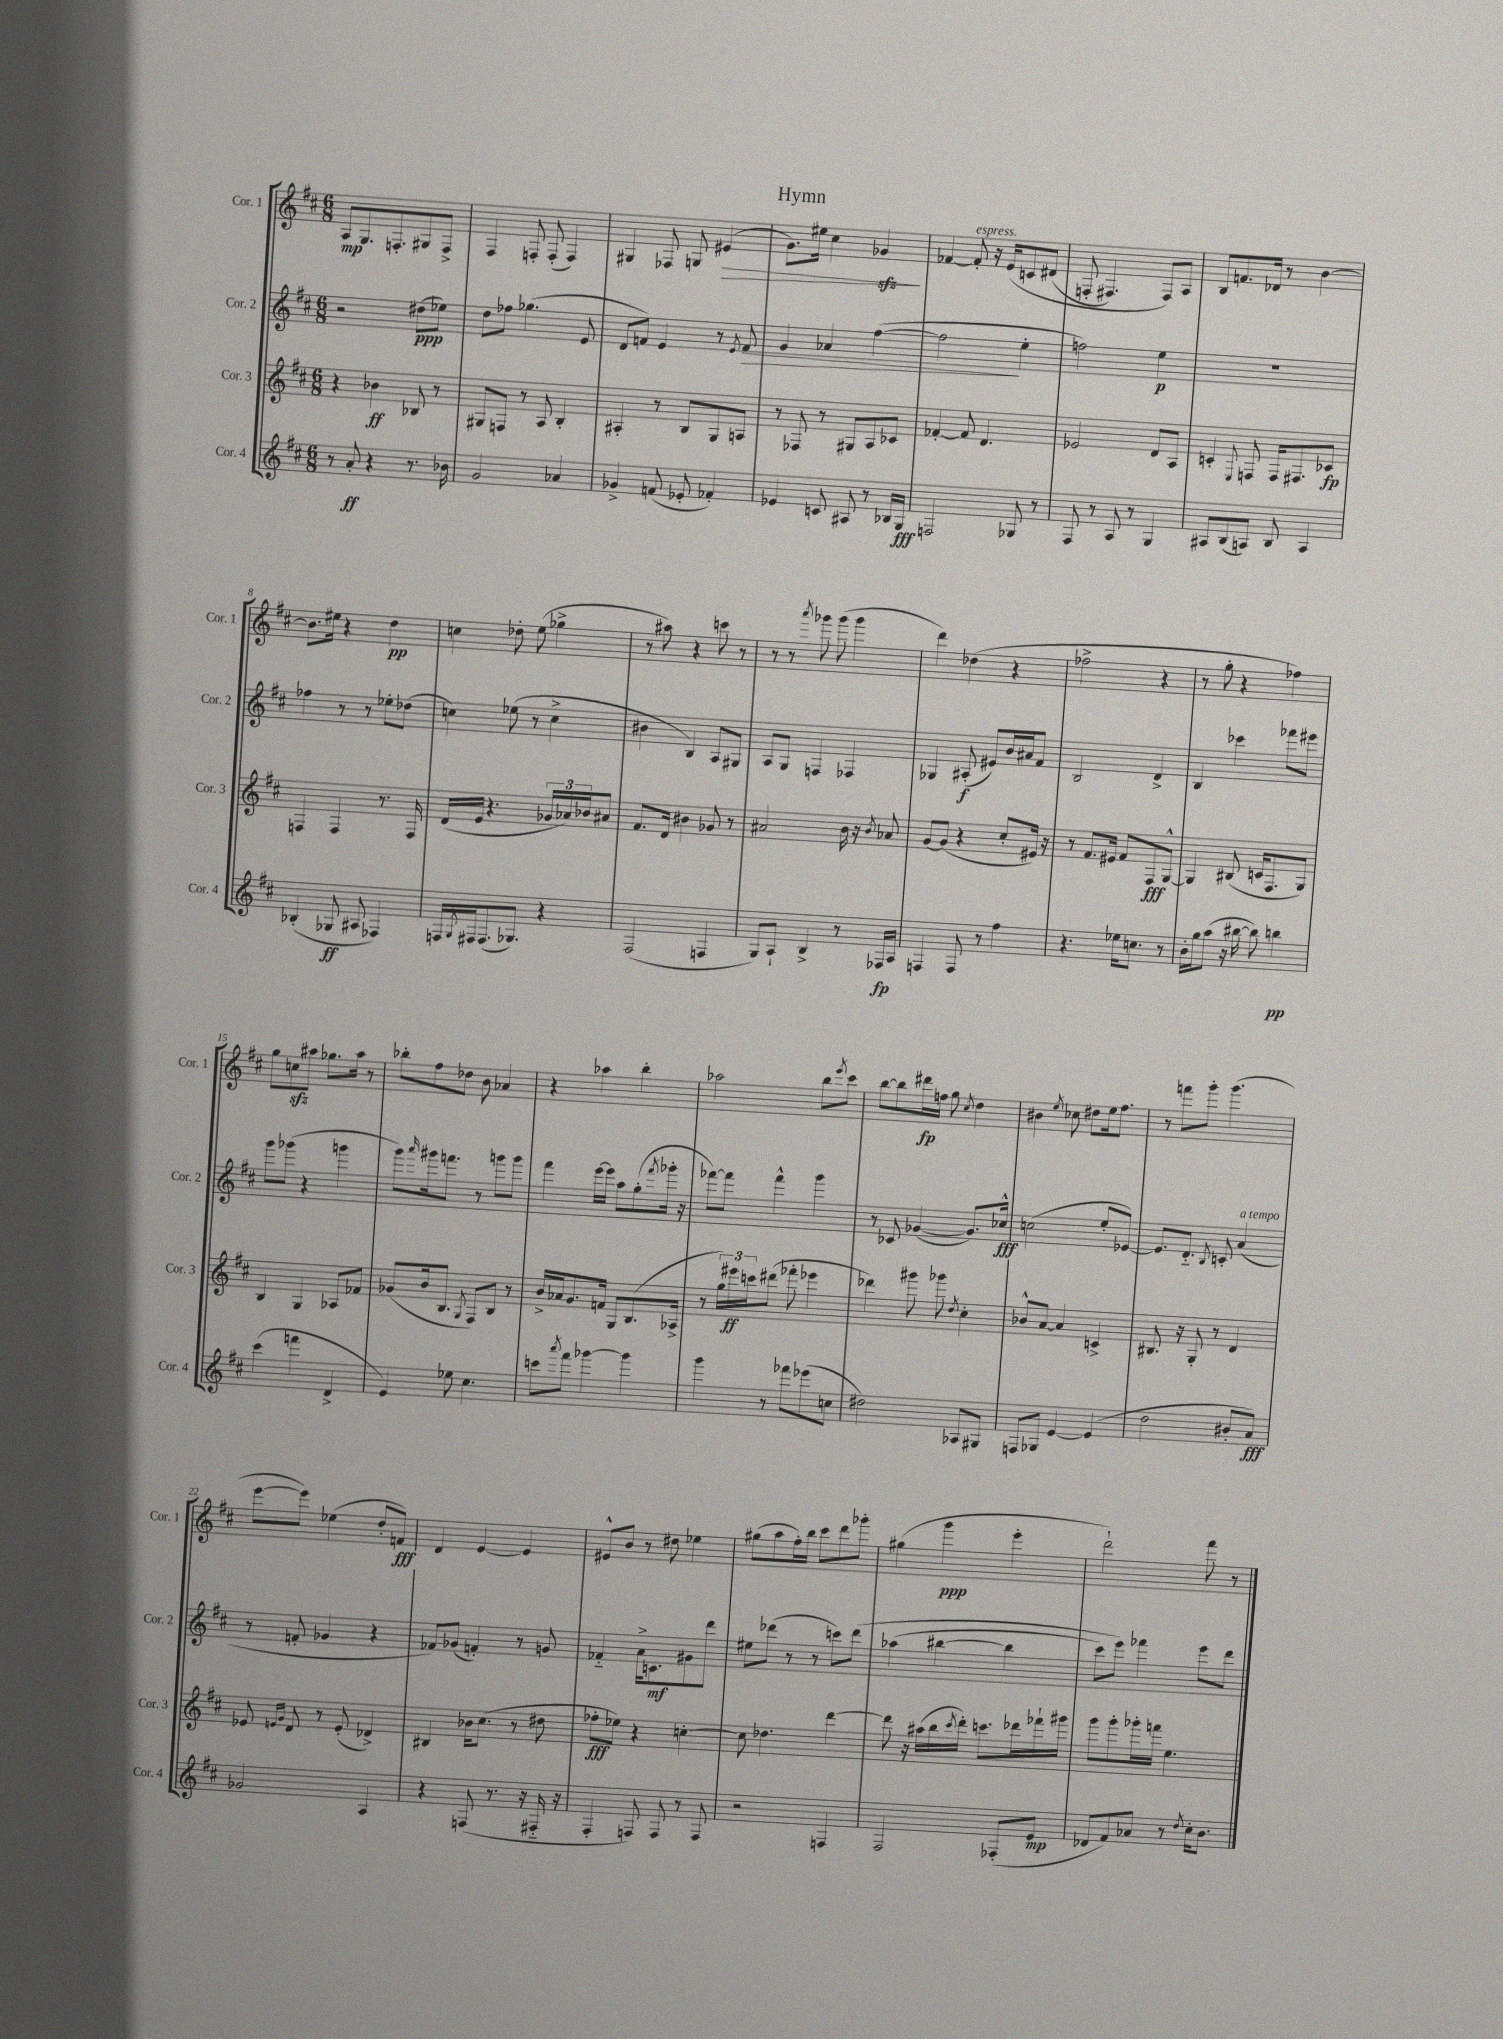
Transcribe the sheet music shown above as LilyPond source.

\header { title = "Hymn" }
<<
\new StaffGroup <<
\new Staff = "s0" \with { instrumentName = "Cor. 1" shortInstrumentName = "Cor. 1" } {
    \clef treble \key d \major \numericTimeSignature \time 6/8
    a8\mp g8. f8.-. gis8 f8-> |
    fis4 f8-. f8-.( f4) |
    gis4 fes8 g8 eis'4\>( |
    g'8.) eis''16 cis''4 ges'4\sfz\! |
    fes'4~ fes'8-.^\markup { \italic "espress." } r16 e'16\( c'8 dis'8( |
    f8-. fis4.) fis8\) a8 |
    b8 f'8. des'16 r8 b'4~ |
    b'8. eis''16 r4 d''4\pp |
    c''4 des''8-. e''8( ges''4-> |
    r8 ais''8) r4 c'''8 r8 |
    r8 r8 \acciaccatura { a'''8 } ges'''8 ges'''8( ges'''4 |
    d'''4) des''4( r4 |
    fes''2-> r4 |
    r8 g''8-. r4 fes''4) |
    g''8 c''8\sfz ais''8 ges''8. ais''16 r8 |
    bes''8-. fis''8 des''8 b'8 aes'4 |
    r4 aes''4 b''4-. |
    aes''2 b''8 \acciaccatura { e'''8 } cis'''8 |
    b''8~ b''8 dis'''16\fp f''16 g''8 \acciaccatura { cis''8 } d''4 |
    bis'4 \acciaccatura { e''8 } ces''8 dis''8 e''16 fis''8. |
    r8 f'''8 g'''8-. g'''4.( |
    e'''8~ e'''8) ees''4( d''8-. f'8\fff) |
    d'4 e'4~ e'4 |
    eis'8-^ b'8 r8 dis''8 ees''4 |
    gis''8( a''8 fis''16-.) b''16 cis'''8 d'''8 ges'''8-. |
    gis''4( g'''4\ppp e'''4-. |
    d'''2-!) fis'''8 r8 \bar "|." |
}
\new Staff = "s1" \with { instrumentName = "Cor. 2" shortInstrumentName = "Cor. 2" } {
    \clef treble \key d \major \numericTimeSignature \time 6/8
    r2 dis''8\ppp( ees''8) |
    d''8 fes''8 ges''4.( e'8 |
    d'8 f'8) e'4 r8 \acciaccatura { e'8 } f'8\> |
    g'4 aes'4 fis''4~( |
    fis''2\! e''4-. |
    f''2) e''4\p |
    R2. |
    fes''4 r8 r8 ees''8-. des''8( |
    c''4) ees''8( r8 c''4-> |
    bis'4 b4) a8 gis8 |
    a8 g8 f4 fes4 |
    ges4 ais8-.\f( eis'8) b'16 ais'16 fis'8 |
    b2 d'4-> |
    b4 ces'''4 fes'''8 eis'''8 |
    g'''8 ges'''8( r4 g'''4 |
    g'''8) \grace { a'''16 } gis'''16 f'''8. r8 g'''8 g'''8 |
    fis'''4 e'''16~ e'''16 a''8 g''8-.( \acciaccatura { fis'''8 } ges'''16-. r16 |
    fes'''8~) fes'''8 fes'''4-^ g'''4 |
    r8 ces'8 ges'4~( ges'8.) ces''16-^\fff |
    c''2( e''8-. ees'8~) |
    ees'8. d'8.-_ \acciaccatura { b8 } c'8-. a'4^\markup { \italic "a tempo" }( |
    r8 f'8-. ges'4 r4 |
    fes'8) ges'8( f'4-.) r8 g'8 |
    fes'4-_ a'16-> c'8.\mf gis'8 d'''8 |
    eis''8 des'''8( r8 r8 c'''8) des'''8\( |
    aes''4( bis''4~ bis''4 |
    cis'''8) e'''8\) fes'''4 e'''8 d'''8 \bar "|." |
}
\new Staff = "s2" \with { instrumentName = "Cor. 3" shortInstrumentName = "Cor. 3" } {
    \clef treble \key d \major \numericTimeSignature \time 6/8
    r4 bes'4\ff bes8 r8 |
    gis8 f8 r8 a8 b4-. |
    ais4-. r8 b8 g8 a8 |
    r8 fes8 r8 gis8 a8 ces'8 |
    fes'4~-. fes'8 d'4. |
    ees'2 d'8 a8 |
    c'4-. \appoggiatura { e8 } f8 f16 fis8. ces'8\fp |
    f4 f4 r8. f16 |
    d'16( e'16 r4. \tuplet 3/2 { ges'16 aes'16) bes'16 } ais'8 |
    fis'8. d'16 bis'4 ges'8 r8 |
    ais'2 b'16 r16 \acciaccatura { b'8 } aes'8 |
    g'8~ g'8( r4 cis''8-. eis'16) r16 |
    r8 fis'8. eis'16 fis'8 fis8\fff g8~-^ |
    g4 bis8( c'16 fis8. g8) |
    b4 g4 aes8 fes'8 |
    ges'8( b'16 b8. \acciaccatura { g8 } fis8) b8 r8 |
    b'16-> aes'16 g'8. f'16 g8 b8.( aes16-> |
    r8 \tuplet 3/2 { g''16) eis'''16\ff c'''16 } dis'''8( fes'''8-. ees'''4 |
    des'''4) gis'''8 ges'''8 \acciaccatura { d''8 } cis''4-. |
    bes'8-^ a'8~ a'4 c'4-> |
    bis8. r16 g8-. r8 d'4 |
    ees'8 \grace { e'16 g'16 } d'8 r8 e'8-.( des'4->) |
    bis4 bes'16 cis''8.( r8 dis''8 |
    fes''8-.\fff ees''8) r4 c''4~-. |
    c''8 des''4. d'''4~ |
    d'''8 r16 ais''16( b''16 \acciaccatura { cis'''8 } d'''16-.) c'''8. des'''16 fes'''16-! gis'''16 |
    g'''8 g'''8-. ges'''16-. f'''16 e''4. \bar "|." |
}
\new Staff = "s3" \with { instrumentName = "Cor. 4" shortInstrumentName = "Cor. 4" } {
    \clef treble \key d \major \numericTimeSignature \time 6/8
    r8 a'8-.\ff r4 r8. bes'16 |
    g'2 aes'4 |
    ges'4-> f'8( ees'8-. fes'4-.) |
    ees'4 c'8 ais8 r8 bes16 g16\fff |
    f2 ges8 r8 |
    fis8 r8 a8 r8 g4 |
    ais8 b8( a8) b8 a4 |
    bes4-.( ges8\ff ais8 fes4) |
    f16 \acciaccatura { g8 } fis16 fis8.( ges8.) r4 |
    fis2( f4 |
    g8) a8-! b4-> r8 fes16\fp a16 |
    f4 f8 r8 fis''4 |
    r4. ees''16 c''8. r8 |
    b'16-. g''16 a''8( r16 bis''16~ bis''8) b''4\pp |
    cis'''4( f'''4 d'4-> |
    e'4) ees''8 cis''4. |
    c'''8 \acciaccatura { a'''8 } fis'''8 ges'''4~ ges'''4 |
    g'''4 r8 fes'''8 ees'''8( c''8 |
    dis''2) aes8 gis8 |
    f8 ges8 e'4~ e'4( |
    d''2 bis'8-. a'8\fff) |
    ges'2 a4 |
    r4 f8( r8. r16 fis16-_ r16 |
    fis4-. f8) f8 r8 f8 |
    r2 f4 |
    fis2 fes8-.( e'8\mp |
    des'8 fis'8) aes'8 r8 \acciaccatura { d''8 } cis''16-. b'8. \bar "|." |
}
>>
>>
